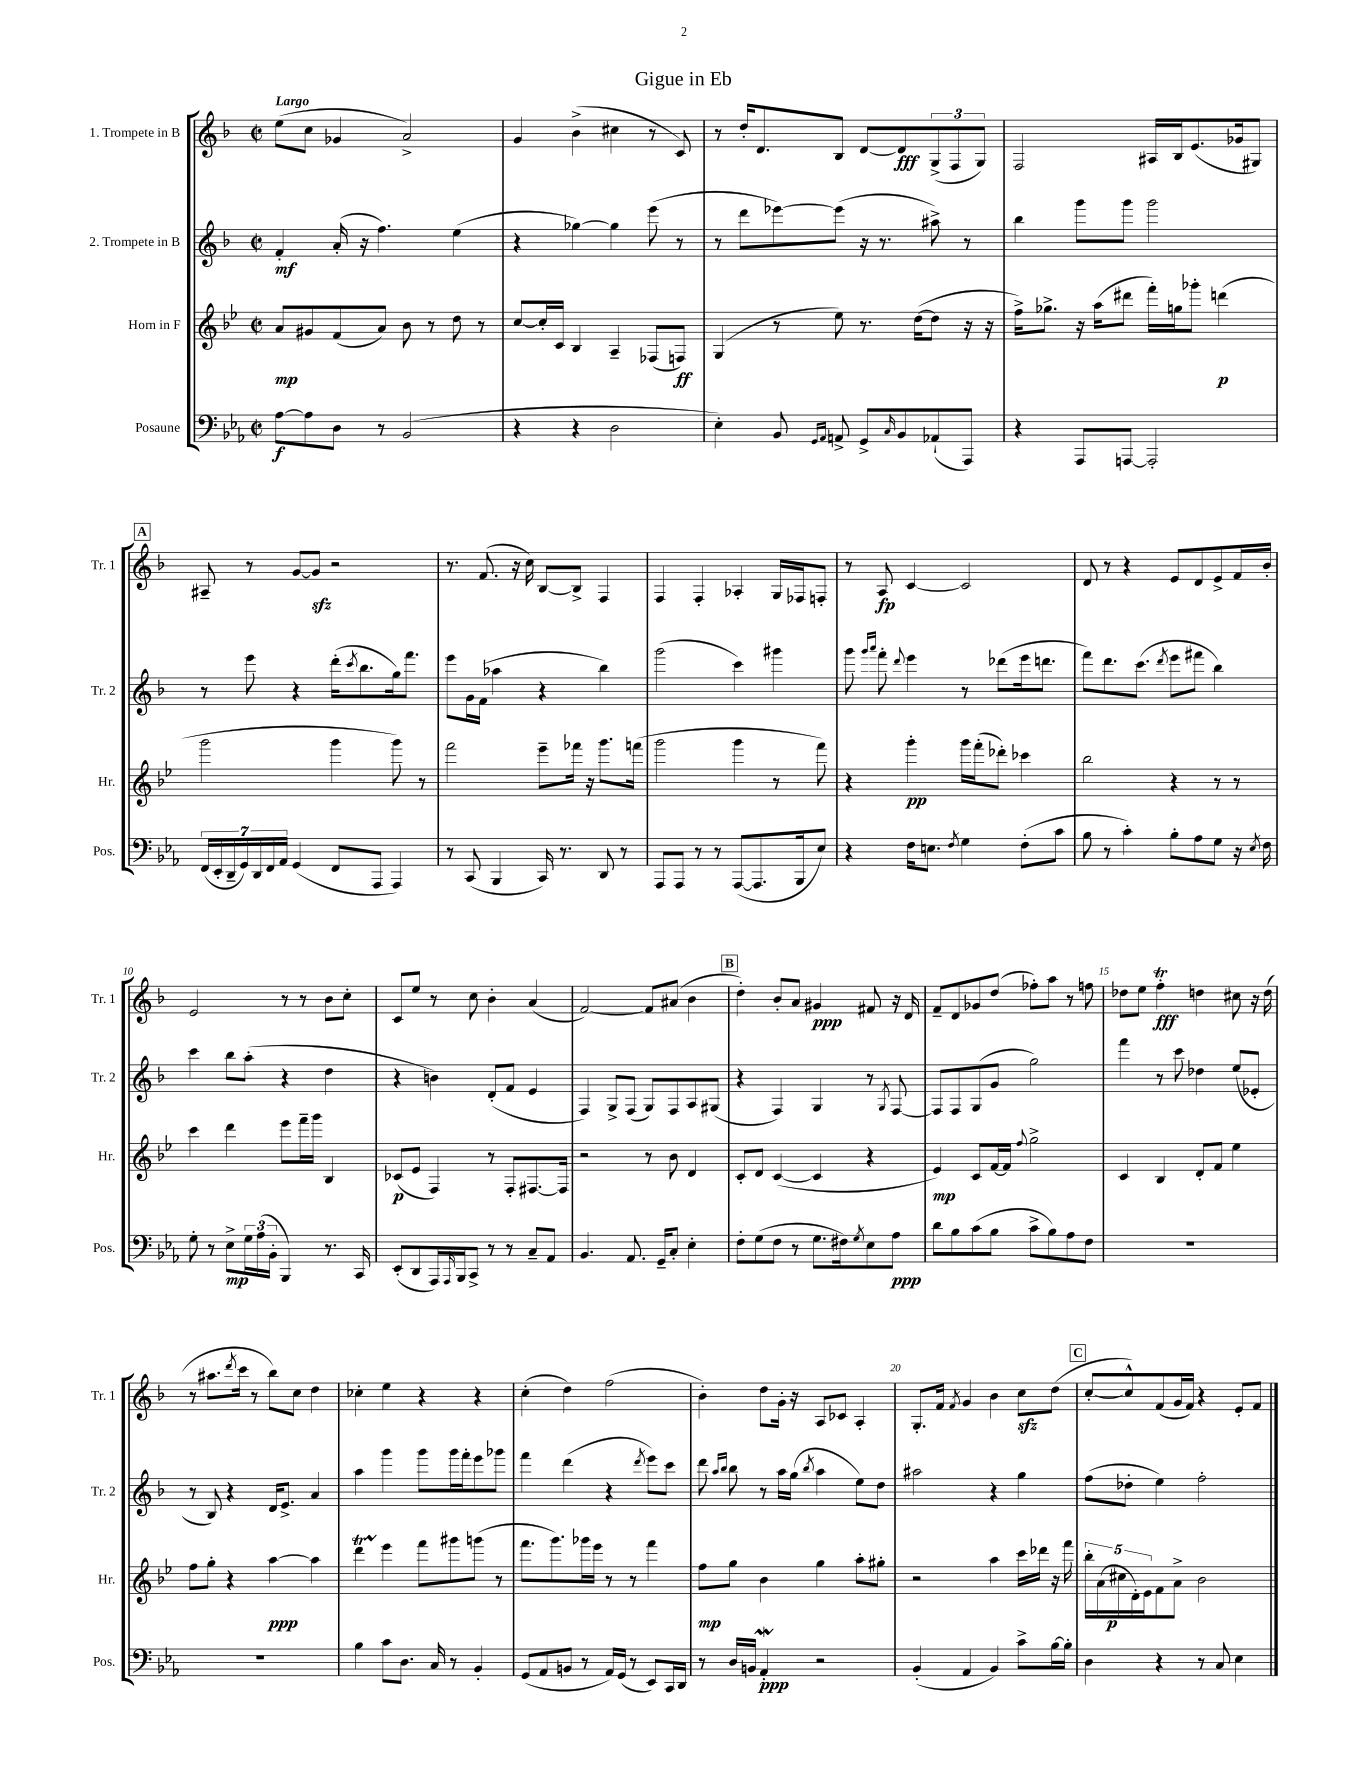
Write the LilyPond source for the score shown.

\header { title = "Gigue in Eb" }
<<
\new StaffGroup <<
\new Staff = "s0" \with { instrumentName = "1. Trompete in B" shortInstrumentName = "Tr. 1" } {
    \clef treble \key f \major \defaultTimeSignature \time 2/2 \tempo "Largo"
    e''8( c''8 ges'4 a'2->) |
    g'4 bes'4->( cis''4 r8 c'8) |
    r8 d''16-. d'8. bes8 d'8~ d'8\fff \tuplet 3/2 { g8->( f8 g8) } |
    f2 ais16 bes16 e'8.( ges'16 gis8) |
    \mark \markup { \box "A" } ais8-- r8 g'8~ g'8\sfz r2 |
    r8. f'8.( r16 c''16) bes8~ bes8-> f4 |
    f4 f4-. aes4-. g16 fes16 f8-. |
    r8 a8\fp c'4~ c'2 |
    d'8 r8 r4 e'8 d'8 e'8-> f'16 bes'16-. |
    e'2 r8 r8 bes'8 c''8-. |
    c'8 e''8 r8 c''8 bes'4-. a'4( |
    f'2~) f'8 ais'8( bes'4 |
    \mark \markup { \box "B" } d''4-.) bes'8-. a'8 gis'4\ppp fis'8 r16 d'16 |
    f'8-- d'8 ges'8 d''8( fes''8-.) a''8 r8 f''8 |
    des''8 e''8 f''4-.\trill\fff d''4 cis''8 r16 d''16( |
    r8 ais''8. \acciaccatura { d'''8 } c'''16 r8 bes''8) c''8 d''4 |
    ces''4-. e''4 r4 r4 |
    c''4-.( d''4) f''2( |
    bes'4-.) d''8 g'16-. r16 a8 ces'8 a4-. |
    g8.-. f'16 \acciaccatura { f'8 } g'4 bes'4 c''8\sfz d''8( |
    \mark \markup { \box "C" } c''8~-. c''8-^) f'8( g'16 f'16) r4 e'8-. f'8 \bar "|." |
}
\new Staff = "s1" \with { instrumentName = "2. Trompete in B" shortInstrumentName = "Tr. 2" } {
    \clef treble \key f \major \defaultTimeSignature \time 2/2
    f'4-.\mf a'16-.( r16 f''4.) e''4( |
    r4 ges''4~) ges''4 e'''8( r8 |
    r8 d'''8 ees'''8~) ees'''8( r16 r8. ais''8->) r8 |
    bes''4 g'''8 g'''8 g'''2 |
    \mark \markup { \box "A" } r8 e'''8 r4 d'''16-.( \acciaccatura { c'''8 } bes''8. g''16) f'''8. |
    e'''8 g'16 f'16( aes''4 r4 bes''4) |
    g'''2( c'''4) gis'''4 |
    g'''8 \grace { g'''16 a'''16 } f'''8-. \appoggiatura { d'''8 } e'''4 r8 des'''8( e'''16 d'''8. |
    f'''8) d'''8. c'''8.( \acciaccatura { d'''8 } e'''8 fis'''8 bes''4) |
    c'''4 bes''8 a''8-.( r4 d''4 |
    r4 b'4) d'8-.( f'8 e'4 |
    f4) g8-> f8( g8) f8 a8 gis8( |
    \mark \markup { \box "B" } r4 f4) g4 r8 \acciaccatura { g8 } f8~ |
    f8 f8 g8( g'8 g''2) |
    f'''4 r8 c'''8 des''4 e''8( ees'8-. |
    r8 bes8) r4 d'16 e'8.-> a'4 |
    a''4 g'''4 g'''8 g'''16 f'''16-. e'''8 ges'''8 |
    f'''4 d'''4( r4 \acciaccatura { d'''8 } e'''8) c'''8 |
    d'''8 \grace { a''16 bes''16 } bes''8 r8 a''16 g''16( \acciaccatura { bes''8 } a''4 e''8) d''8 |
    ais''2 r4 g''4 |
    \mark \markup { \box "C" } f''8( des''8-. e''4) f''2-. \bar "|." |
}
\new Staff = "s2" \with { instrumentName = "Horn in F" shortInstrumentName = "Hr." } {
    \clef treble \key bes \major \defaultTimeSignature \time 2/2
    a'8\mp gis'8 f'8( a'8) bes'8 r8 d''8 r8 |
    c''8~ c''16-. c'16 bes4 a4-- fes8( f8\ff) |
    g4( r8 ees''8) r8. d''16~( d''8 r16 r16 |
    f''16->) ges''8.-> r16 a''16( dis'''8 f'''16-.) g''16 ges'''8-. d'''4\p( |
    \mark \markup { \box "A" } g'''2 g'''4 g'''8) r8 |
    f'''2 ees'''8-- fes'''16 r16 g'''8. f'''16( |
    g'''2 g'''4 r8 f'''8) |
    r4 g'''4-.\pp g'''16 f'''16-.( des'''8-.) ces'''4 |
    bes''2 r4 r8 r8 |
    c'''4 d'''4 ees'''8 f'''16-- g'''16 bes4 |
    ces'8\p( ees'8 f4) r8 f8-. fis8.~ fis16 |
    r2 r8 bes'8 d'4 |
    \mark \markup { \box "B" } c'8-. d'8 c'4~( c'4 r4 |
    ees'4\mp) c'8 f'16~ f'16 \appoggiatura { f''8 } g''2-> |
    c'4 bes4 d'8-. f'8 ees''4 |
    f''8 g''8-. r4 a''4~\ppp a''4 |
    d'''4\startTrillSpan ees'''4\stopTrillSpan f'''8 gis'''8 g'''8( r8 |
    f'''8. g'''8.) ges'''16 ees'''16 r8 r8 f'''4 |
    f''8\mp g''8 bes'4 g''4 a''8-. gis''8-. |
    r2 a''4 c'''16 des'''16 r16 f'''16 |
    \mark \markup { \box "C" } \tuplet 5/4 { bes''16-. a'16( cis''16\p d'16-.) ees'16 } f'8 a'8-> bes'2 \bar "|." |
}
\new Staff = "s3" \with { instrumentName = "Posaune" shortInstrumentName = "Pos." } {
    \clef bass \key ees \major \defaultTimeSignature \time 2/2
    aes8~\f aes8 d8 r8 bes,2( |
    r4 r4 d2 |
    ees4-.) bes,8 \grace { g,16 aes,16 } a,8-> g,8-> \grace { c16 } bes,8 aes,8-!( aes,,8) |
    r4 aes,,8 a,,8~ a,,2-. |
    \mark \markup { \box "A" } \tuplet 7/4 { f,16( ees,16-. d,16-- g,16) d,16 f,16 aes,16 } g,4( f,8 aes,,8 aes,,4) |
    r8 c,8( bes,,4 c,16) r8. d,8 r8 |
    aes,,8 aes,,8 r8 r8 aes,,8~( aes,,8. bes,,16 ees8) |
    r4 f16 e8. \acciaccatura { f8 } g4 f8-.( c'8 |
    bes8 r8 c'4-.) bes8-. aes8 g8 r16 \acciaccatura { ees8 } f16 |
    g8-. r8 ees8->\mp \tuplet 3/2 { g16 aes16( bes,16-. } bes,,4) r8. c,16 |
    ees,8-.( d,8 aes,,16) \grace { aes,,16 } bes,,16 c,8-> r8 r8 c8-- aes,8 |
    bes,4. aes,8. g,16-- c8-. ees4-. |
    \mark \markup { \box "B" } f8-. g8( f8 r8 g8. fis16) \acciaccatura { g8 } ees8 aes8\ppp |
    d'8 bes8 c'8( bes8 c'8-> bes8) aes8 f8 |
    R1 |
    R1 |
    bes4 c'8 d8. c16 r8 bes,4-. |
    g,8( aes,8 b,8 r8 aes,16) g,16( r8 ees,8) c,16 d,16 |
    r8 d16 b,16 aes,4-.\mordent\ppp r2 |
    bes,4-.( aes,4 bes,4) c'8-> bes16~ bes16-. |
    \mark \markup { \box "C" } d4 r4 r8 c8 ees4 \bar "|." |
}
>>
>>
\layout { \context { \Score \override BarNumber.break-visibility = ##(#f #t #t) barNumberVisibility = #(every-nth-bar-number-visible 5) } }
